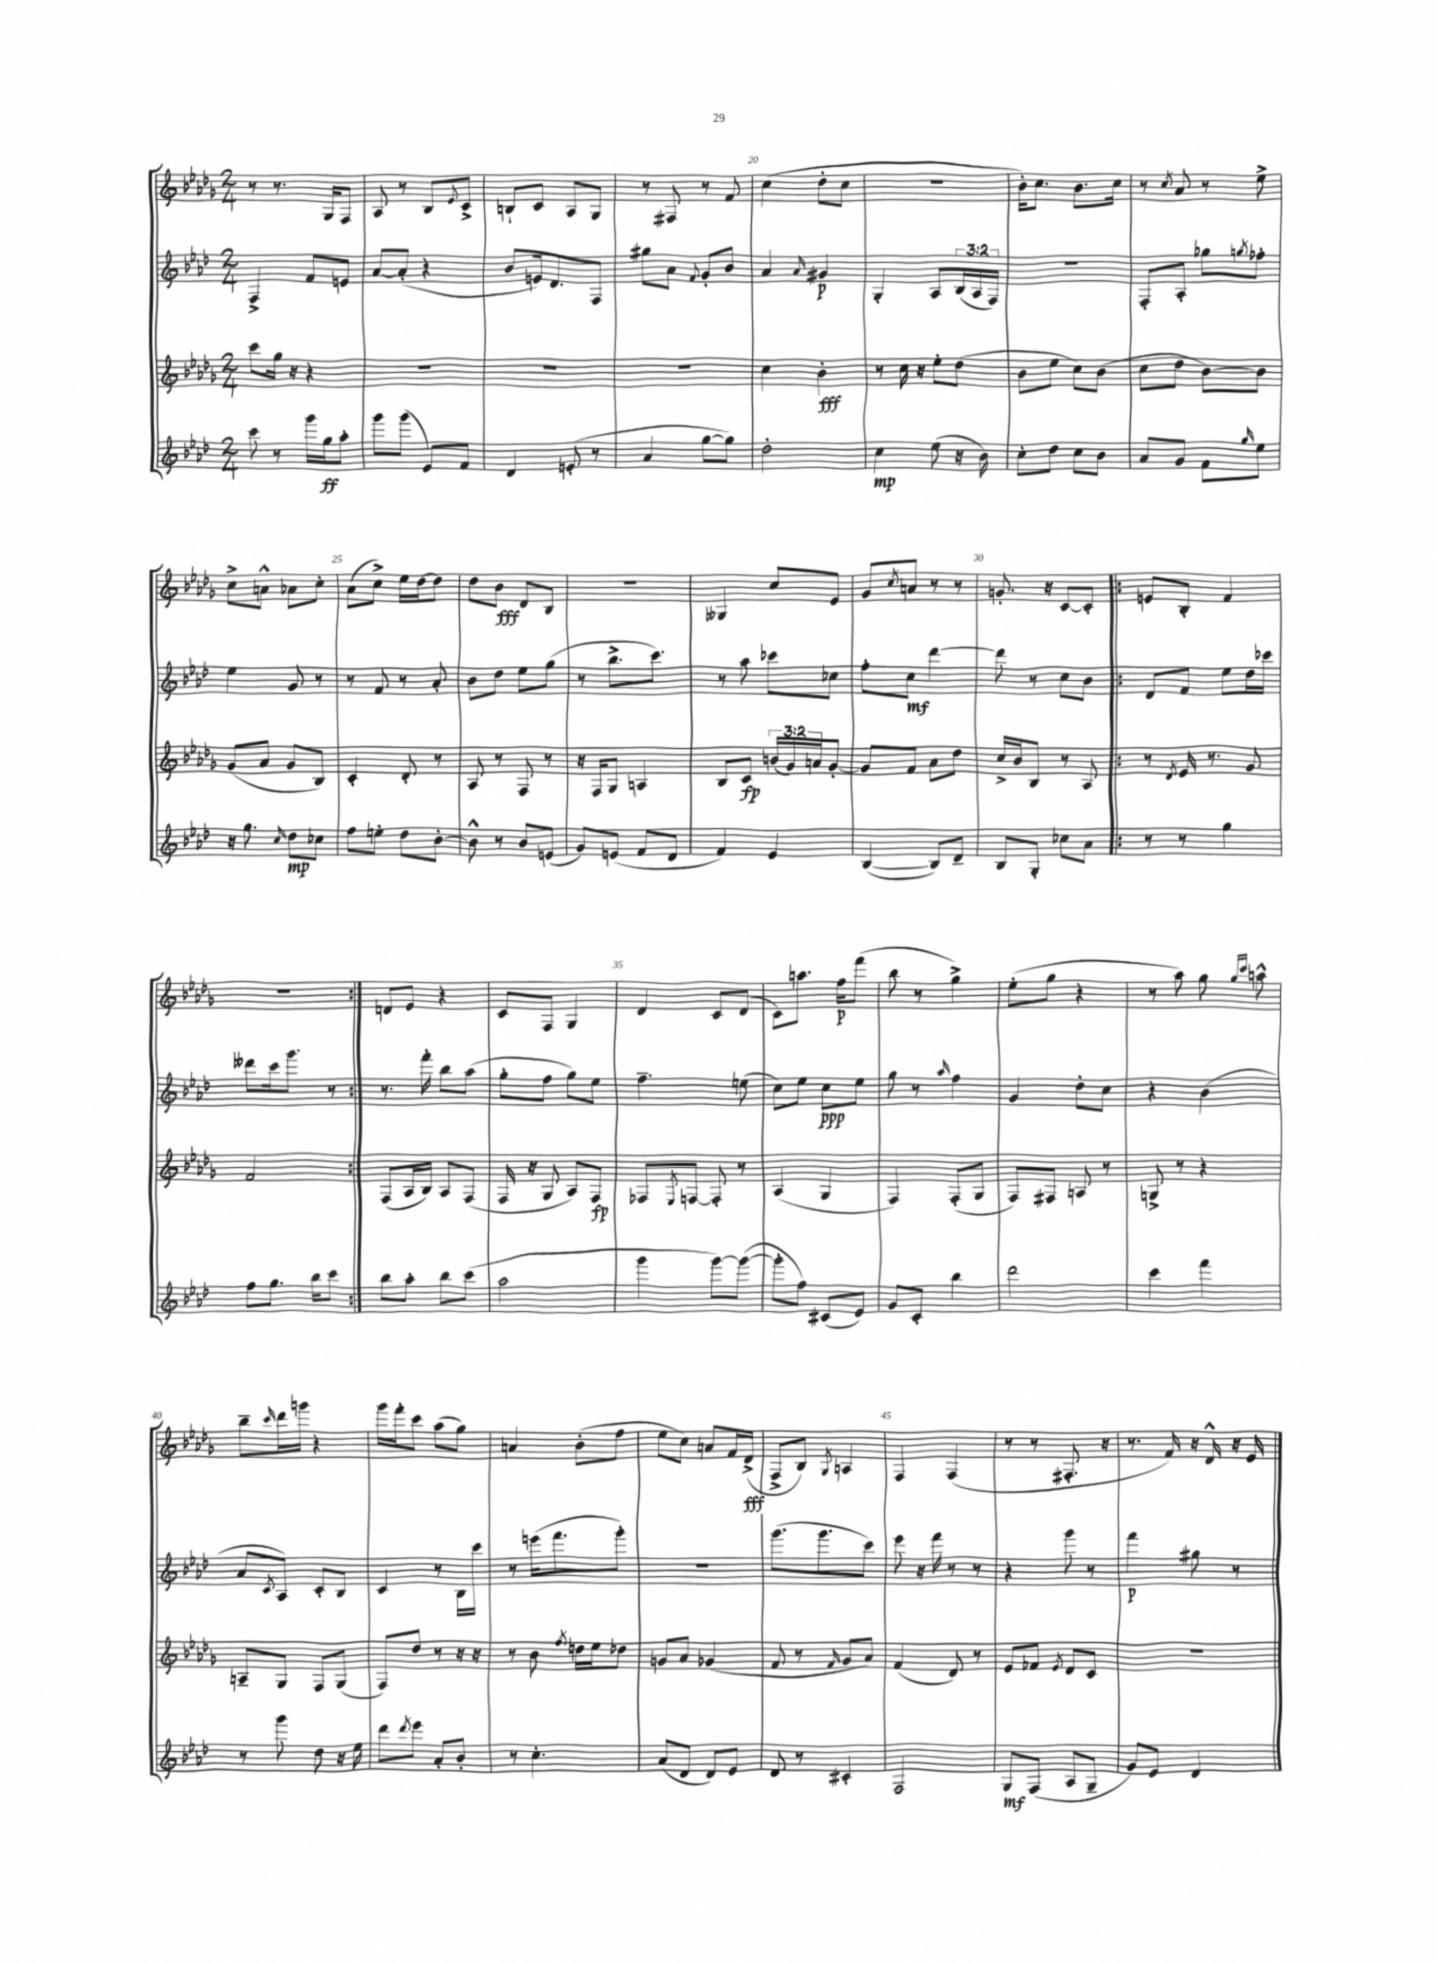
<<
\new StaffGroup <<
\new Staff = "s0" {
    \clef treble \key des \major \numericTimeSignature \time 2/4
    r8 r8. ges16 f8 |
    aes8 r8 bes8 \appoggiatura { ees'8 } c'8-> |
    b8-! c'8 aes8 ges8 |
    r8 fis8 r8 f'8 |
    c''4( des''8-. c''8 |
    R2 |
    bes'16-.) c''8. bes'8. c''16 |
    r8 \acciaccatura { c''8 } aes'8 r8 ees''8-> |
    c''8-> a'8-^ aes'8 c''8-. |
    aes'8( c''8->) ees''16 des''16~ des''8 |
    des''8 bes'8\fff des'8 bes8 |
    R2 |
    geses4 c''8 ees'8 |
    ges'8 \acciaccatura { c''8 } a'8 r8 r8 |
    g'8.-. r16 c'8~ c'8-. |
    \repeat volta 2 { e'8 bes8-. f'4 |
    r2 | }
    d'8 ees'8 r4 |
    c'8 f8 ges4 |
    des'4 c'8 des'8( |
    c'8) a''8. f''16\p f'''8( |
    bes''8 r8 ges''4->) |
    ees''8-.( ges''8 r4 |
    r8 aes''8) ges''8 \grace { ges''16 c'''16 } a''8-^ |
    bes''8-- \grace { c'''16 } des'''16 g'''16 r4 |
    ges'''16 f'''16-. c'''8 aes''8( ges''8) |
    a'4 bes'8-.( f''8 |
    ees''8 c''8) a'8 f'16 des'16->\fff( |
    f8-> bes8) \acciaccatura { ges8 } a4 |
    f4 f4( |
    r8 r8 fis8.-. r16 |
    r8. f'16) r16 des'16-^ r16 ees'16 \bar "|." |
}
\new Staff = "s1" {
    \clef treble \key aes \major \numericTimeSignature \time 2/4 \override Staff.TupletNumber.text = #tuplet-number::calc-fraction-text
    f4-> f'8 e'8 |
    aes'8~ aes'8-.( r4 |
    bes'8 e'16) des'8. f8 |
    gis''8 aes'8 \appoggiatura { f'8 } g'8-. bes'8 |
    aes'4 \grace { aes'16 } gis'4\p |
    g4-. aes8 \tuplet 3/2 { bes16( aes16 f16) } |
    R2 |
    f8-. aes8-. ges''8 \acciaccatura { g''8 } fes''8-. |
    ees''4 g'8 r8 |
    r8 f'8 r8 aes'8-. |
    bes'8 des''8 ees''8 g''8( |
    r8 bes''8.-> c'''8.) |
    r8 aes''8 ces'''8 ces''8 |
    f''8-. c''8\mf des'''4~ |
    des'''8 r8 c''8 bes'8 |
    \repeat volta 2 { des'8 f'8 ees''8 des''16 ces'''16 |
    deses'''8 c'''16 g'''8. r8 | }
    r8. f'''16-. bes''8 aes''8( |
    g''8-. f''8 g''8) ees''8 |
    f''4.-- e''8( |
    c''8) ees''8 c''8\ppp ees''8 |
    g''8 r8 \grace { aes''16 } f''4 |
    g'4 des''8-. c''8 |
    r4 bes'4( |
    aes'8 \acciaccatura { c'8 } aes8) c'8-. bes8 |
    c'4 r8 bes16 c'''16 |
    r8 e'''16( f'''8. g'''8-.) |
    r2 |
    g'''8.( g'''8. c'''8) |
    ees'''8 r16 f'''16 r8 r8 |
    r4 g'''8 r8 |
    f'''4\p gis''8 r8 \bar "|." |
}
\new Staff = "s2" {
    \clef treble \key des \major \numericTimeSignature \time 2/4 \override Staff.TupletNumber.text = #tuplet-number::calc-fraction-text
    c'''8 ges''16 r16 r4 |
    R2 |
    R2 |
    R2 |
    c''4 bes'4-.\fff |
    r8 c''16 r16 ees''8-. des''8( |
    bes'8 ees''8 c''8) bes'8( |
    c''8 des''8 bes'8~) bes'8 |
    ges'8( aes'8 ges'8 bes8) |
    c'4-. des'8-. r8 |
    aes8 r8 f8 r8 |
    r16 f16 ges8 a4 |
    bes8 c'8\fp \tuplet 3/2 { b'16( ges'16) a'16 } ges'8~-. |
    ges'8 f'8 aes'8 des''8 |
    c''16-> bes'16 bes8 r8 aes8 |
    \repeat volta 2 { r8 \acciaccatura { des'8 } ees'16 r8. ges'8 |
    f'2 | }
    f8( aes16 bes16) aes8 f8( |
    f16 r16 ges8 aes8) f8\fp |
    fes8 \acciaccatura { ees8 } f8~ f8-. r8 |
    aes4( ges4 |
    f4) f8-.( ges8 |
    f8) fis8 a8 r8 |
    g8-> r8 r4 |
    a8-- ges8 f8 ges8( |
    f8) des''8 r8 r16 r16 |
    r8 bes'8 \acciaccatura { f''8 } d''16 ees''16 des''8 |
    g'8 aes'8 ges'4( |
    f'8 r8 \grace { f'16 } ges'8 aes'8) |
    f'4( des'8) r8 |
    ees'8 fes'8 \acciaccatura { ees'8 } des'8 c'8 |
    r2 \bar "|." |
}
\new Staff = "s3" {
    \clef treble \key aes \major \numericTimeSignature \time 2/4
    c'''8 r8 g'''16 g''16\ff aes''8-. |
    g'''8 g'''8( ees'8) f'8 |
    des'4 e'8-.( r8 |
    aes'4 g''8~ g''8) |
    des''2-. |
    c''4\mp ees''8( r16 bes'16) |
    c''8-. des''8 c''8 bes'8 |
    aes'8 g'8 f'8 \grace { g''16 } ees''8 |
    r16 g''8. \grace { c''16 } des''8\mp ces''8 |
    f''8 e''8-. des''8 bes'8~-. |
    bes'8-^ r8 bes'8 e'8( |
    g'8) e'8( f'8 des'8 |
    f'4) ees'4 |
    bes4~( bes8) des'8-- |
    bes8 g8-. ces''8 aes'8 |
    \repeat volta 2 { r8 r8 g''4 |
    f''8 g''8. bes''16 c'''8 | }
    bes''8 aes''8-. bes''8 c'''8( |
    aes''2 |
    g'''4 g'''8~) g'''8~( |
    g'''8-. f''8) cis'8( ees'8) |
    g'8 c'8-. bes''4 |
    des'''2 |
    c'''4 f'''4 |
    r8 g'''8 des''8 r16 ees''16 |
    des'''8 \acciaccatura { des'''8 } ees'''8 aes'8-. bes'8-. |
    r8 c''4.-. |
    aes'8( des'8 des'8) ees'8 |
    des'8 r8 cis'4-. |
    f2 |
    g8\mf f8( aes8 g8-- |
    g'8) ees'8 des'4 \bar "|." |
}
>>
>>
\layout { \context { \Score currentBarNumber = #16 \override BarNumber.break-visibility = ##(#f #t #t) barNumberVisibility = #(every-nth-bar-number-visible 5) } }
